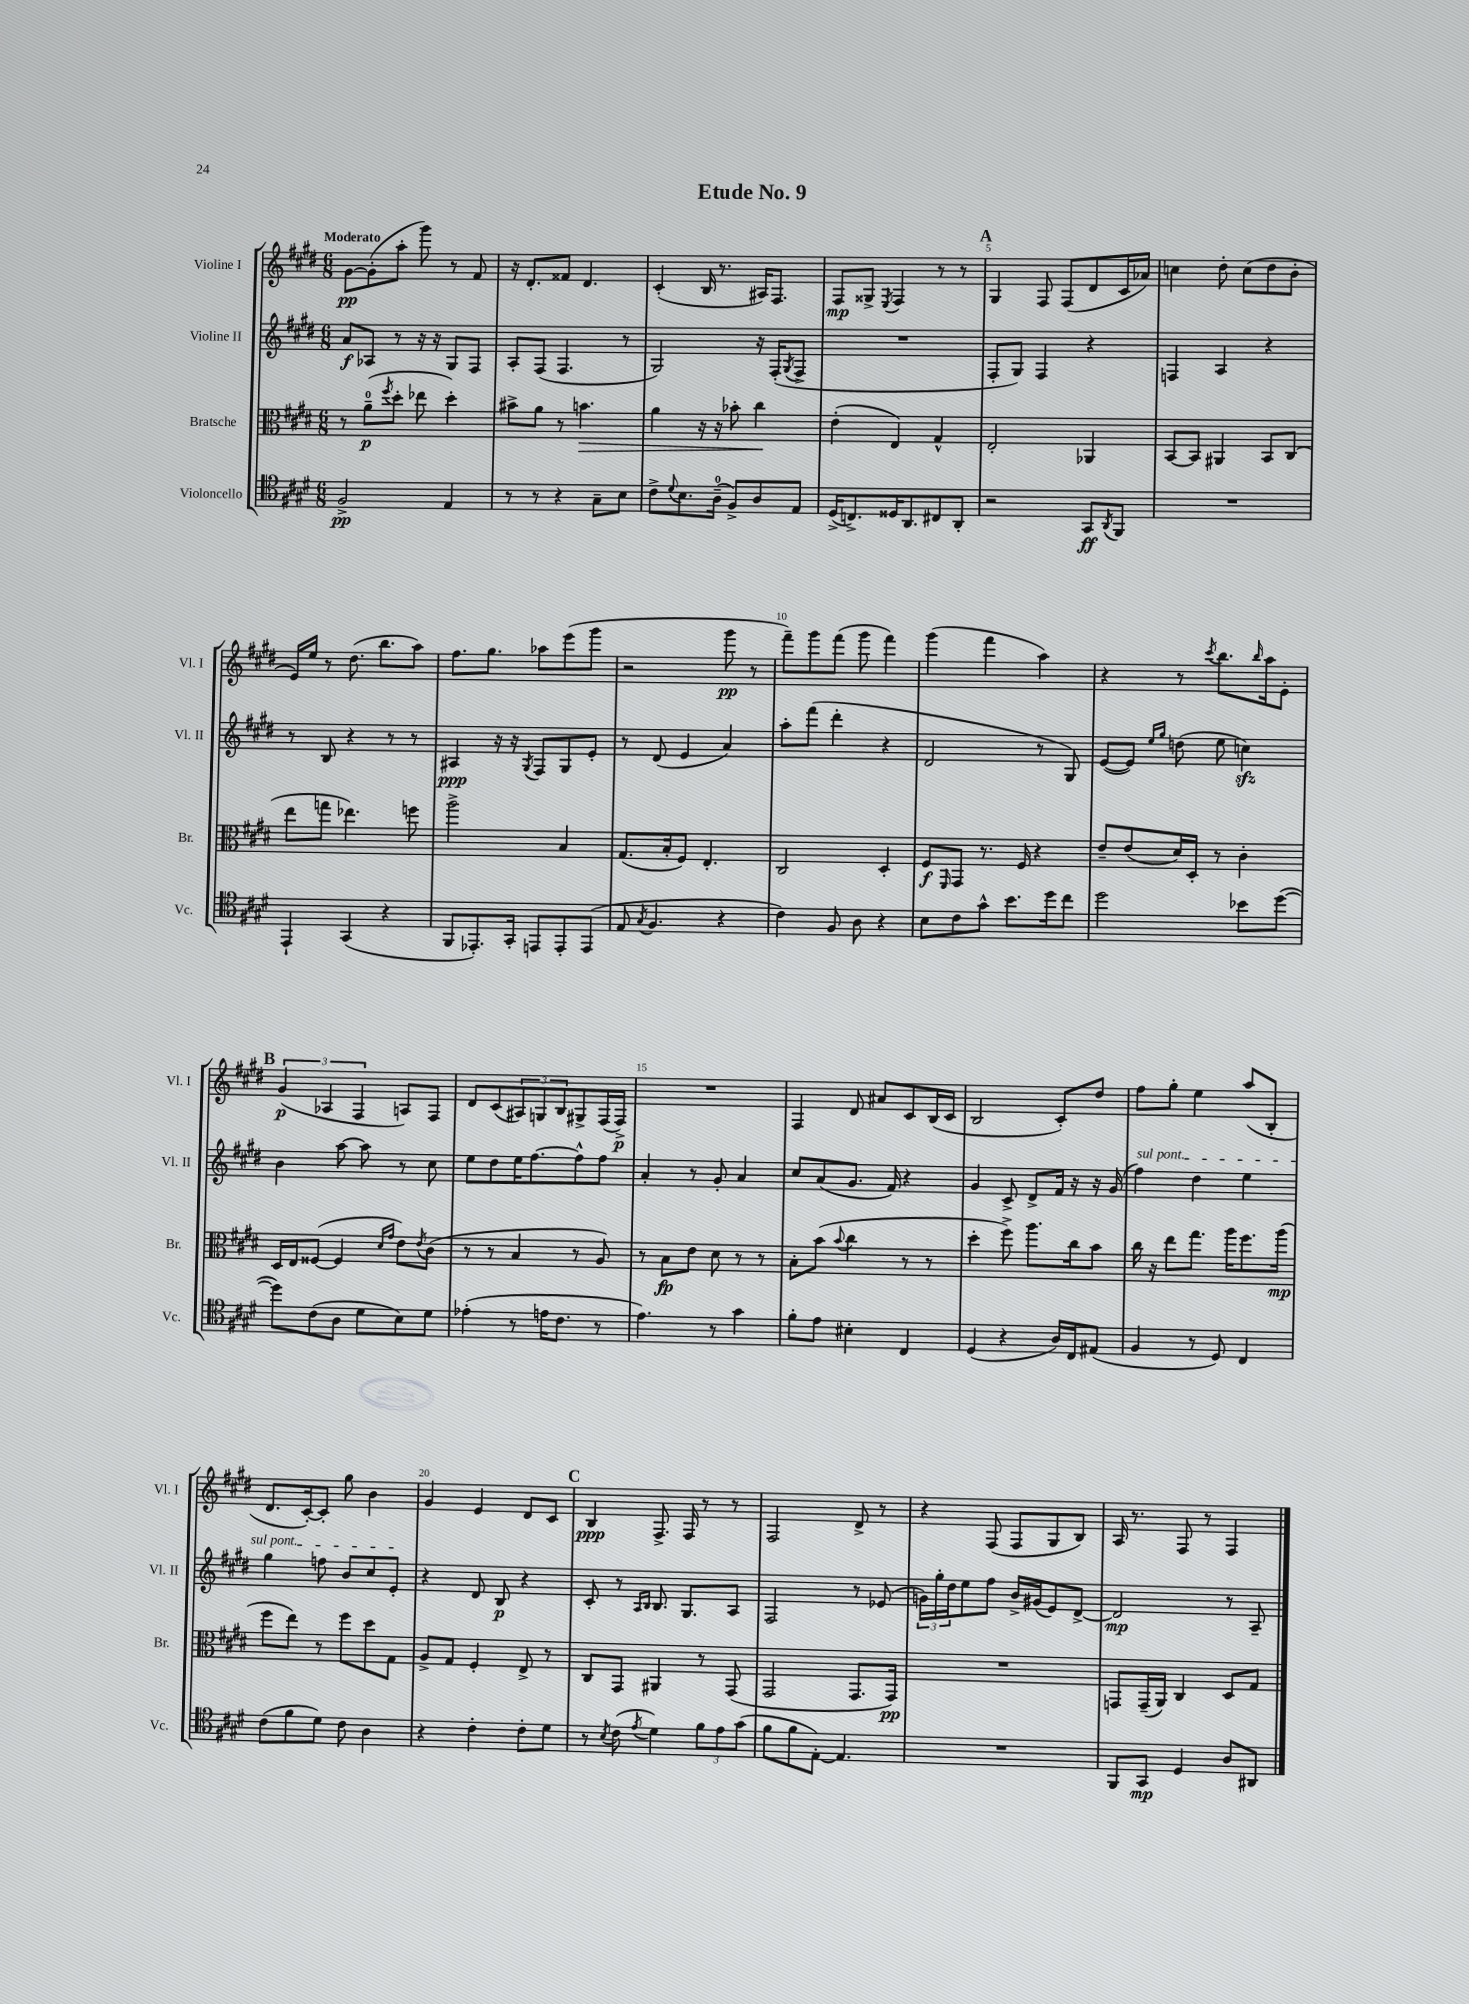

**kern	**dynam	**kern	**dynam	**kern	**dynam	**kern	**dynam
*part4	*part4	*part3	*part3	*part2	*part2	*part1	*part1
*staff4	*staff4	*staff3	*staff3	*staff2	*staff2	*staff1	*staff1
*I"Violoncello	*	*I"Bratsche	*	*I"Violine II	*	*I"Violine I	*
*I'Vc.	*	*I'Br.	*	*I'Vl. II	*	*I'Vl. I	*
*clefC4	*	*clefC3	*	*clefG2	*	*clefG2	*
*k[f#c#g#d#]	*	*k[f#c#g#d#]	*	*k[f#c#g#d#]	*	*k[f#c#g#d#]	*
*M6/8	*	*M6/8	*	*M6/8	*	*M6/8	*
=1	=1	=1	=1	=1	=1	=1	=1
!	!	!	!	!	!	!LO:TX:a:B:t=Moderato	!
2F#^/	pp	8r	.	8a/L	f	[8g#\L	pp
.	.	(8a~\L	p	8A-X/J	.	(8g#'\]	.
.	.	8qff#/	.	.	.	.	.
.	.	8dd#'\J	.	8r	.	8aa'\J	.
.	.	8ee-X\	.	16r	.	8ggg#\)	.
.	.	.	.	16r	.	.	.
4E/	.	4dd#'\)	.	8G#/L	.	8r	.
.	.	.	.	8F#/J	.	8f#/	.
=2	=2	=2	=2	=2	=2	=2	=2
8r	.	8b#X^\L	.	8A'/L	.	16r	.
.	.	.	.	.	.	8.d#'/L	.
8r	.	8a\J	.	(8F#/J	.	.	.
4r	.	8r	.	4.F#/	.	8f##X/J	.
!	!	!	!LO:HP:b	!	!	!	!
.	.	4.bn\	>	.	.	4.d#/	.
8G#~\L	.	.	.	.	.	.	.
8B\J	.	.	.	8r	.	.	.
=3	=3	=3	=3	=3	=3	=3	=3
8c#^\L	.	4a\	.	2G#/)	.	(4c#'/	.
8qqd#/	.	.	.	.	.	.	.
8.B\	.	.	.	.	.	.	.
.	.	16r	.	.	.	16B/	.
(16A~\Jk	.	16r	.	.	.	8.r	.
8F#^/L)	.	8b-X'\	.	.	.	.	.
8A/	.	4cc#\	.	16r	.	16A#X/KL)	.
.	.	.	.	(16F#'/KL	.	8.F#/J	.
.	.	.	.	8qG#/	.	.	.
8E/J	.	.	.	8F#^/J	.	.	.
.	.	.	]	.	.	.	.
=4	=4	=4	=4	=4	=4	=4	=4
(16D#^/KL	.	(4e'\	.	2.r	.	8F#/L	mp
8.Cn^/)	.	.	.	.	.	.	.
.	.	.	.	.	.	8G##X^/J	.
.	.	.	.	.	.	8qE/	.
16D##X/K	.	4E/)	.	.	.	4F#/	.
8.AA/	.	.	.	.	.	.	.
8C#X/	.	4G#^^/	.	.	.	8r	.
8AA'/J	.	.	.	.	.	8r	.
!!LO:REH:place=s1:t=A
=5	=5	=5	=5	=5	=5	=5	=5
2r	.	2E'/	.	8F#'/L	.	4G#/	.
.	.	.	.	8G#/J)	.	.	.
.	.	.	.	4F#/	.	8F#/	.
.	.	.	.	.	.	(8F#/L	.
8GG#/L	ff	4AA-X/	.	4r	.	8d#/	.
8qAA/	.	.	.	.	.	.	.
8FF#/J	.	.	.	.	.	16c#/L	.
.	.	.	.	.	.	16a-X/JJ)	.
=6	=6	=6	=6	=6	=6	=6	=6
2.r	.	[8BB/L	.	4Fn/	.	4ccn\	.
.	.	8BB/J]	.	.	.	.	.
.	.	4AA#X/	.	4A/	.	8dd#'\	.
.	.	.	.	.	.	(8cc\L	.
.	.	8BB/L	.	4r	.	8dd#\	.
.	.	(8C#/J	.	.	.	8b'\J	.
!!LO:LB:g=z
=7	=7	=7	=7	=7	=7	=7	=7
4EE`/	.	8ee\L	.	8r	.	16e/LL)	.
.	.	.	.	.	.	16ee/JJ	.
.	.	8ggn\J	.	8B/	.	8r	.
(4GG#/	.	4.ee-X\)	.	4r	.	(8.dd#\	.
.	.	.	.	.	.	8.bb\L	.
4r	.	.	.	8r	.	.	.
.	.	8ffn\	.	8r	.	8aa\J)	.
=8	=8	=8	=8	=8	=8	=8	=8
8FF#/L	.	2aa^\	.	4A#X/	ppp	8.ff#\L	.
8.EE-X'/)	.	.	.	.	.	.	.
.	.	.	.	.	.	8.gg#\J	.
.	.	.	.	16r	.	.	.
16GG#'/Jk	.	.	.	16r	.	.	.
.	.	.	.	8qG#/	.	.	.
8EEn/L	.	.	.	8F#/L	.	8aa-X\L	.
8EE'/	.	4B/	.	8G#/	.	(8eee\	.
(8EE/J	.	.	.	8e'/J	.	8ggg#\J	.
=9	=9	=9	=9	=9	=9	=9	=9
8E/	.	(8.G#/L	.	8r	.	2r	.
8qG#/	.	.	.	.	.	.	.
4.F#/	.	.	.	(8d#/	.	.	.
.	.	16B'/k	.	.	.	.	.
.	.	8F#/J)	.	4e/	.	.	.
.	.	4.E'/	.	.	.	.	.
4r	.	.	.	4a/)	.	8ggg#\	pp
.	.	.	.	.	.	8r	.
=10	=10	=10	=10	=10	=10	=10	=10
4c#\)	.	2C#/	.	8aa'\L	.	8fff#~\L)	.
.	.	.	.	(8fff#\J	.	8ggg#\	.
8F#/	.	.	.	4ddd#'\	.	(8fff#\J	.
8A\	.	.	.	.	.	8ggg#\	.
4r	.	4D#'/	.	4r	.	4fff#\)	.
=11	=11	=11	=11	=11	=11	=11	=11
8B\L	.	8F#/L	f	2d#/	.	(4ggg#\	.
.	.	16qqFF#/	.	.	.	.	.
8c#\	.	8GG#/J	.	.	.	.	.
8g#^^\J	.	8.r	.	.	.	4fff#\	.
8.b\L	.	.	.	.	.	.	.
.	.	16F#/	.	.	.	.	.
.	.	4r	.	8r	.	4aa\)	.
16dd#\k	.	.	.	.	.	.	.
8cc#\J	.	.	.	8G#/)	.	.	.
=12	=12	=12	=12	=12	=12	=12	=12
2dd#\	.	8e~/L	.	([8e/L	.	4r	.
.	.	(8e/	.	8e/J])	.	.	.
.	.	.	.	16qqee/LL	.	.	.
.	.	.	.	16qqgg#/JJ	.	.	.
.	.	16d#/L)	.	(8ddn\	.	8r	.
.	.	16D#'/JJ	.	.	.	.	.
.	.	.	.	.	.	8qccc#/	.
.	.	8r	.	8ee\	.	8.bb\L	.
8b-X\L	.	4c#'\	.	4ccnzz\)	.	.	.
.	.	.	.	.	.	16qqbb/	.
.	.	.	.	.	.	16aa\k	.
([8dd#\J	.	.	.	.	.	8e'\J	.
!!LO:LB:g=z
!!LO:REH:place=s1:t=B
=13	=13	=13	=13	=13	=13	=13	=13
8dd#\L])	.	16D#/LL	.	4b\	.	(6g#/	p
.	.	16E/J	.	.	.	.	.
(8c#\	.	([8F##X/J	.	.	.	.	.
.	.	.	.	.	.	6A-X/	.
8A\J	.	4F##/]	.	[8aa\	.	.	.
.	.	.	.	.	.	6F#/	.
8d#\L	.	.	.	8aa\]	.	.	.
.	.	16qqd#/LL	.	.	.	.	.
.	.	16qqg#/JJ	.	.	.	.	.
8B\)	.	8e\L)	.	8r	.	8An/L)	.
.	.	8qe/	.	.	.	.	.
8d#\J	.	(8c#\J	.	8cc#\	.	8F#/J	.
=14	=14	=14	=14	=14	=14	=14	=14
(4e-X'\	.	8r	.	8ee\L	.	8d#/L	.
.	.	8r	.	8dd#\	.	(8c#/	.
8r	.	4B/	.	16ee\K	.	12A#X/)	.
.	.	.	.	[8.ff#\	.	.	.
.	.	.	.	.	.	12Gn/	.
16en\KL	.	.	.	.	.	.	.
.	.	.	.	.	.	12B/	.
8.c#\J	.	.	.	.	.	.	.
.	.	8r	.	8ff#^^\]	.	8G#X^/	.
8r	.	8A/)	.	8ff#\J	.	(16F#/L	.
.	.	.	.	.	.	16F#^/JJ)	p
=15	=15	=15	=15	=15	=15	=15	=15
4.e\)	.	8r	.	4a'/	.	2.r	.
.	.	8B\L	fp	.	.	.	.
.	.	8e\J	.	8r	.	.	.
8r	.	8d#\	.	8g#'/	.	.	.
4g#\	.	8r	.	4a/	.	.	.
.	.	8r	.	.	.	.	.
=16	=16	=16	=16	=16	=16	=16	=16
8f#'\L	.	8B'\L	.	8cc#/L	.	4F#/	.
8e\J	.	(8b\J	.	(8a/	.	.	.
.	.	8qqb/	.	.	.	.	.
4B#X'\	.	4cc#\	.	8.g#/J	.	8d#/	.
.	.	.	.	.	.	8a#X/L	.
.	.	.	.	16f#/)	.	.	.
4C#/	.	8r	.	4r	.	8c#/	.
.	.	8r	.	.	.	(16B/L	.
.	.	.	.	.	.	16c#/JJ	.
=17	=17	=17	=17	=17	=17	=17	=17
(4D#/	.	4dd#'\	.	4g#/	.	2B/	.
4r	.	8ff#^\)	.	8c#^/	.	.	.
.	.	8.aa\L	.	8d#^/L	.	.	.
16A/LL)	.	.	.	16f#/Jk	.	8c#'/L)	.
16C#/J	.	16cc#\k	.	16r	.	.	.
(8E#X/J	.	8b\J	.	16r	.	8dd#/J	.
.	.	.	.	(16g#/	.	.	.
=18	=18	=18	=18	=18	=18	=18	=18
!	!	!	!	!LO:TX:a:i:t=sul pont.	!	!	!
4F#/	.	16cc#\	.	4ff#\)	.	8ff#\L	.
.	.	16r	.	.	.	.	.
.	.	8ee\L	.	.	.	8gg#'\J	.
8r	.	8.gg#\J	.	4dd#\	.	4ee\	.
8D#/)	.	.	.	.	.	.	.
.	.	16aa\KL	.	.	.	.	.
4C#/	.	8.ff#\	.	4ee\	.	(8aa/L	.
.	.	.	.	.	.	8B'/J	.
.	.	(16aa\Jk	mp	.	.	.	.
!!LO:LB:g=z
=19	=19	=19	=19	=19	=19	=19	=19
(8c#\L	.	8ff#\L	.	4gg#\	.	8.d#/L	.
8f#\	.	8ee\J)	.	.	.	.	.
.	.	.	.	.	.	[16c#'/k)	.
8d#\J)	.	8r	.	8ffn\	.	8c#'/J]	.
8c#\	.	8ff#\L	.	8b/L	.	8gg#\	.
4A\	.	8dd#\	.	8cc#/	.	4b\	.
.	.	8G#\J	.	8e'/J	.	.	.
=20	=20	=20	=20	=20	=20	=20	=20
4r	.	8A^/L	.	4r	.	4g#/	.
.	.	8G#/J	.	.	.	.	.
4c#'\	.	4F#'/	.	8d#/	.	4e/	.
.	.	.	.	8B/	p	.	.
8c#'\L	.	8E^/	.	4r	.	8d#/L	.
8d#\J	.	8r	.	.	.	8c#/J	.
!!LO:REH:place=s1:t=C
=21	=21	=21	=21	=21	=21	=21	=21
8r	.	8C#/L	.	8c#'/	.	4B/	ppp
8qB/	.	.	.	.	.	.	.
(8c#\	.	8GG#/J	.	8r	.	.	.
.	.	.	.	16qqA/LL	.	.	.
8qe/	.	.	.	16qqB/JJ	.	.	.
4d#\)	.	4AA#X/	.	8.B/	.	8.F#^/	.
.	.	.	.	8.G#/L	.	16F#/	.
12f#\L	.	8r	.	.	.	8r	.
12e\	.	.	.	.	.	.	.
.	.	(8GG#/	.	8A/J	.	8r	.
(12g#\J	.	.	.	.	.	.	.
=22	=22	=22	=22	=22	=22	=22	=22
8f#\L	.	2GG#/	.	2F#/	.	2F#/	.
8f#\	.	.	.	.	.	.	.
[8E'\J)	.	.	.	.	.	.	.
4.E/]	.	.	.	.	.	.	.
.	.	8.GG#/L	.	8r	.	8d#^/	.
.	.	.	.	(8e-X/	.	8r	.
.	.	16GG#/Jk)	pp	.	.	.	.
=23	=23	=23	=23	=23	=23	=23	=23
2.r	.	2.r	.	24gn\LL)	.	4r	.
.	.	.	.	24gg#'\	.	.	.
.	.	.	.	24dd#\J	.	.	.
.	.	.	.	8ee\	.	.	.
.	.	.	.	8ff#\J	.	(8F#/	.
.	.	.	.	16b^/LL	.	8F#/L	.
.	.	.	.	(16g#X/J	.	.	.
.	.	.	.	8e/)	.	8G#/	.
.	.	.	.	[8d#^/J	.	8B/J)	.
=24	=24	=24	=24	=24	=24	=24	=24
8FF#/L	.	8GGn/L	.	2d#/]	mp	16A/	.
.	.	.	.	.	.	8.r	.
8GG#/J	mp	(16GG~/L	.	.	.	.	.
.	.	16AA/JJ)	.	.	.	.	.
4D#/	.	4C#/	.	.	.	8F#/	.
.	.	.	.	.	.	8r	.
8A/L	.	8D#/L	.	8r	.	4F#/	.
8AA#X/J	.	8G#/J	.	8A~/	.	.	.
==	==	==	==	==	==	==	==
*-	*-	*-	*-	*-	*-	*-	*-
